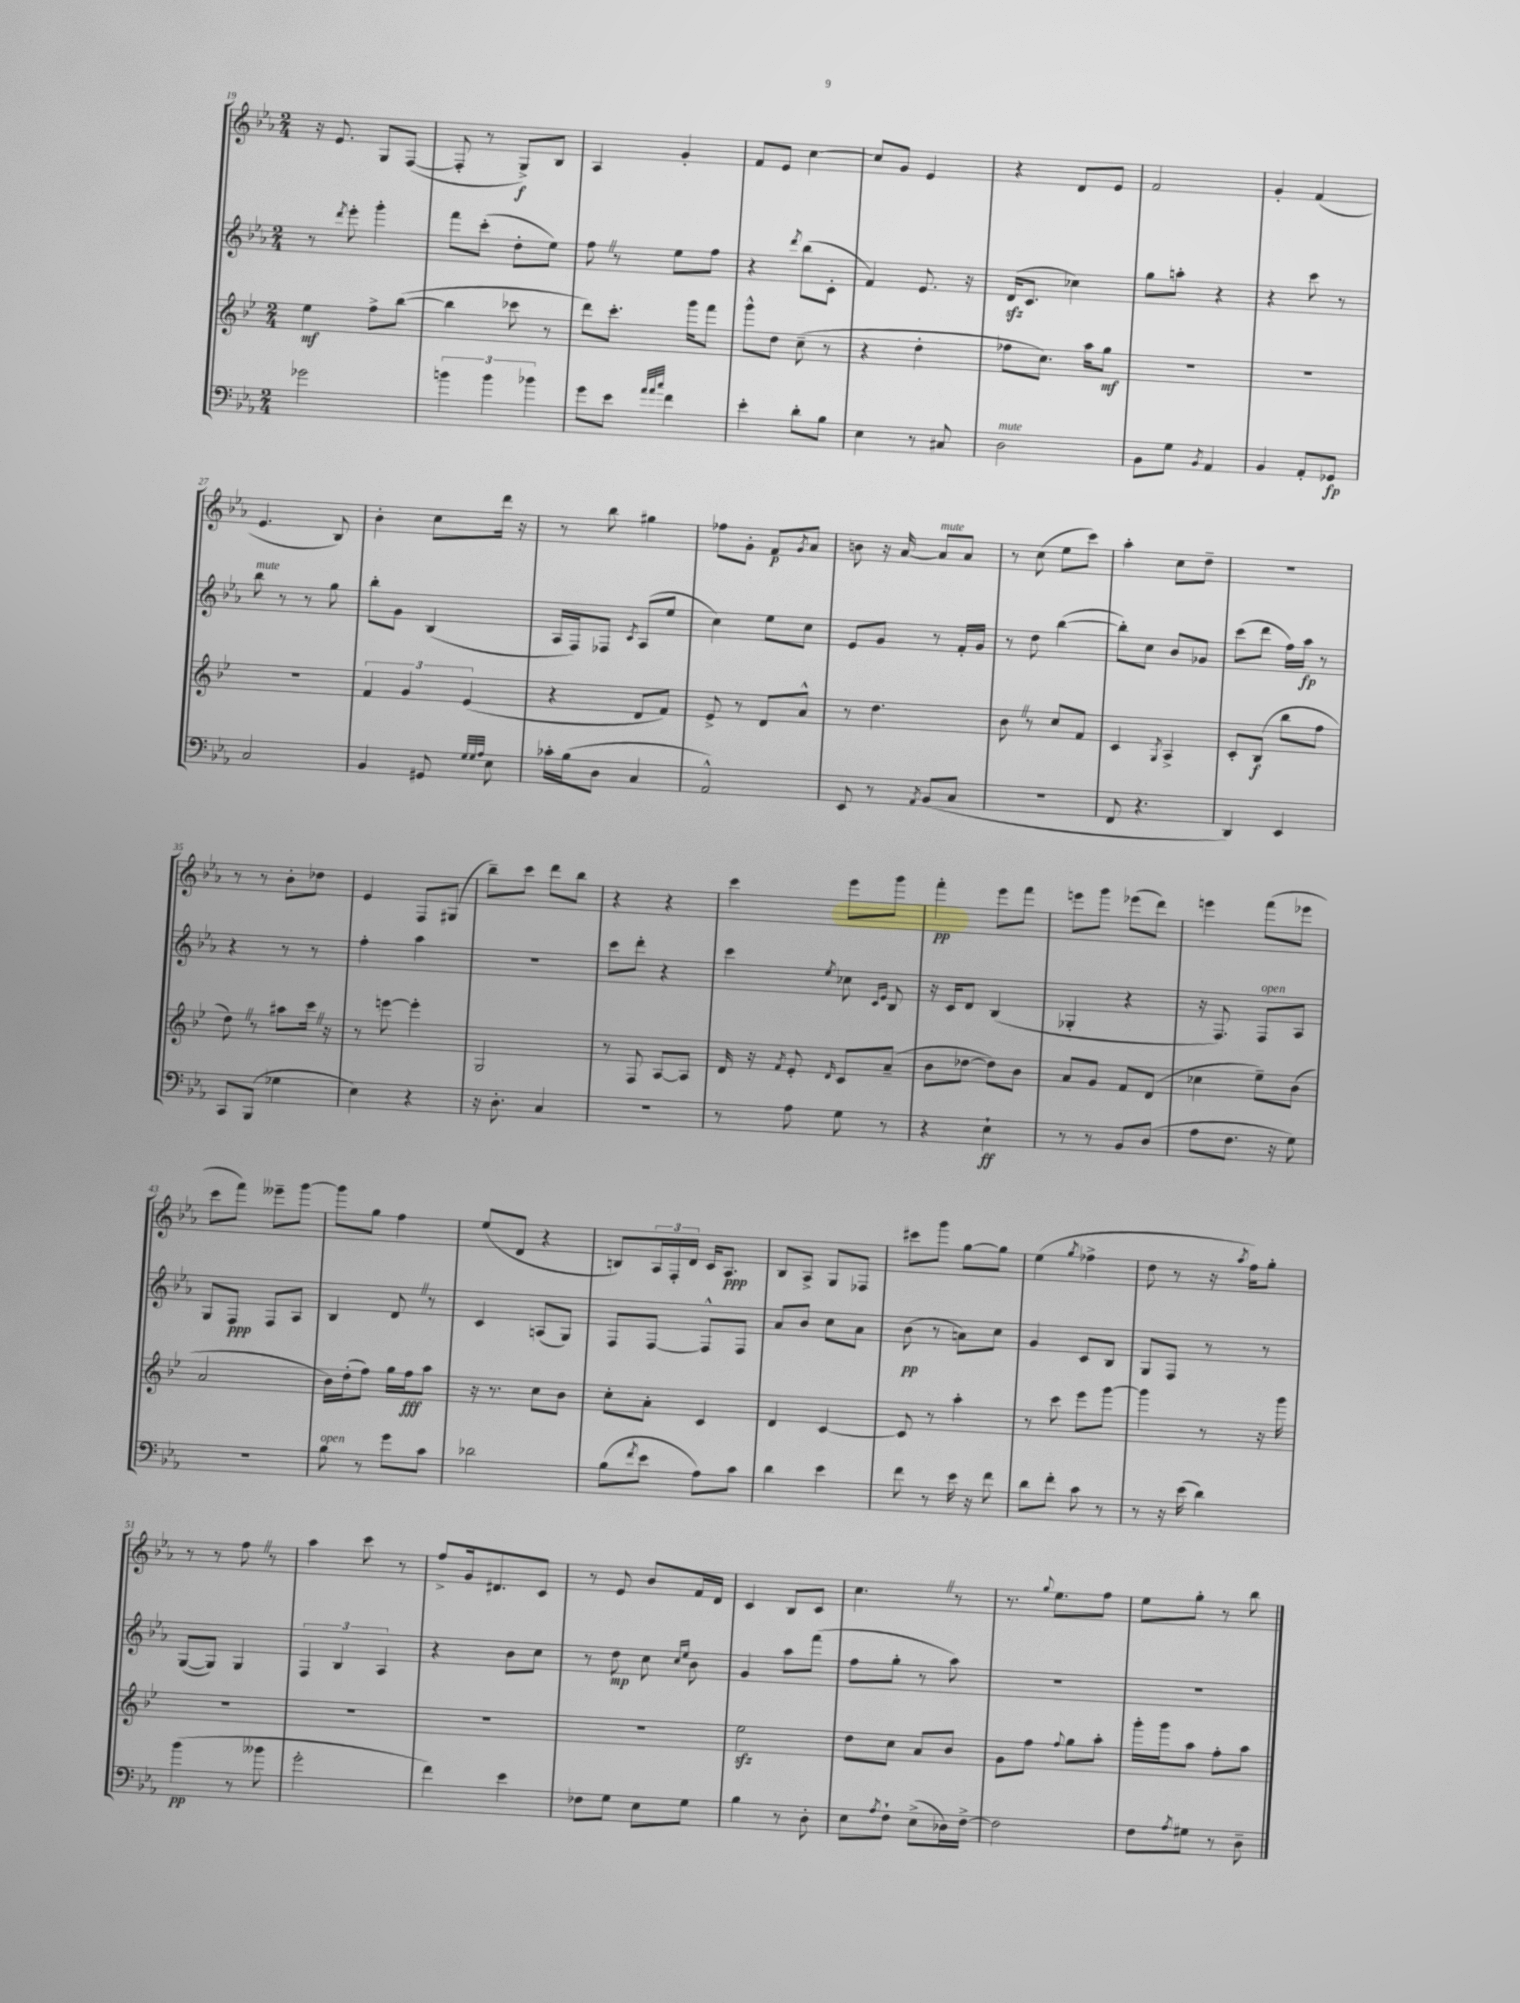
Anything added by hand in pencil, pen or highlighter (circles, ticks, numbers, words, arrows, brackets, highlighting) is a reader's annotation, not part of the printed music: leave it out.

**kern	**kern	**kern	**kern
*staff4	*staff3	*staff2	*staff1
*clefF4	*clefG2	*clefG2	*clefG2
*k[b-e-a-]	*k[b-e-]	*k[b-e-a-]	*k[b-e-a-]
*M2/4	*M2/4	*M2/4	*M2/4
2g-	4ee-	8r	16r
.	.	.	8.e-
.	.	8qddd	.
.	.	8eee-'	.
.	8ff^	4ggg'	8G
.	([8bb-	.	([8F
=	=	=	=
6b	4bb-]	8fff	8F']
.	.	(8ccc'	8r
6b	.	.	.
.	8ccc-	8dd'	8G^)
6b-	.	.	.
.	8r	8ee-)	8B-
=	=	=	=
8g	8ddd)	8ff	4A-
8e-	8.ccc'	8r	.
32qqa-	.	.	.
32qqa-	.	.	.
32qqcc	.	.	.
4f	.	8ee-	4g'
.	16ggg	.	.
.	8fff	8ff	.
=	=	=	=
4e-'	8ggg^^	4r	8f
.	8dd	.	8e-
.	.	8qddd	.
8d'	(8cc~	(8bb-	[4cc
8B-	8r	8c'	.
=	=	=	=
4E-	4r	4f)	8cc]
.	.	.	8g
8r	4dd'	8.e-	4e-
8C#	.	.	.
.	.	16r	.
=	=	=	=
2D	8ff-	(16d	4r
.	.	8.c	.
.	8.cc)	.	.
.	.	4cc-)	8d
.	16aa	.	.
.	8gg	.	8e-
=	=	=	=
8BB-	2r	8gg	2f
8G	.	8aa'	.
8qBB-	.	.	.
4AA-	.	4r	.
=	=	=	=
4BB-	2r	4r	4g'
8AA-'	.	8ccc	(4f
8GG-	.	8r	.
=	=	=	=
2C	2r	8bb-	4.e-
.	.	8r	.
.	.	8r	.
.	.	8gg	8B-)
=	=	=	=
4BB-	6f	8bb-'	4b-'
.	.	8g	.
.	6g	.	.
8GG#	.	(4B-	8cc
.	(6e-	.	.
32qqG	.	.	.
32qqG	.	.	.
32qqA-	.	.	.
8E-	.	.	16ddd
.	.	.	16r
=	=	=	=
16c-'	4r	16A-	8r
(16B-	.	16F)	.
8D	.	8F-	8bb-
.	.	8qc	.
4C	8d	(8A-	4gg#
.	8f)	8ee-	.
=	=	=	=
2AA-^^)	8e-^	4cc)	8ff-
.	8r	.	8g'
.	8d	8ee-	8f
.	.	.	8qg
.	8a^^	8cc	8a-
=	=	=	=
8EE-	8r	8e-	8b
8r	4.dd	8g	16r
.	.	.	[16a-
8qAA-	.	.	.
(8BB-	.	8r	8a-]
8C	.	16f'	8a-
.	.	16g	.
=	=	=	=
2r	8b-	8r	8r
.	8r	8dd	(8cc
.	8cc	([4bb-	8ee-
.	8f	.	8ccc)
=	=	=	=
8FF	4c	8bb-'])	4aa-'
4.r	.	8cc	.
.	8qG	.	.
.	4A^	8b-	8cc
.	.	8g-	8dd~
=	=	=	=
4DD)	8c'	(8ccc	2r
.	(8B-	8ddd	.
4EE-	8bb-	16ff)	.
.	.	16aa-	.
.	8ff	8r	.
=	=	=	=
8CC	8dd)	4r	8r
(8BBB-	8r	.	8r
4G-	8aa#	8r	8b-'
.	16ccc	8r	8dd-
.	16r	.	.
=	=	=	=
4E-)	8r	4ff'	4e-
.	[8eee	.	.
4r	4eee']	4aa-	8F
.	.	.	(8G#
=	=	=	=
16r	2G	2r	8bb-~)
8.D'	.	.	.
.	.	.	8ccc
4C	.	.	8ddd
.	.	.	8bb-
=	=	=	=
2r	8r	8ccc	4r
.	8F	8ddd'	.
.	[8A	4r	4r
.	8A]	.	.
=	=	=	=
8r	16d	4ccc	4ccc
.	16r	.	.
.	8qf	.	.
8A-	8e-'	.	.
.	16qqd	8qee-	.
8G	8c	8cc-	8eee-
.	.	16qqc	.
.	.	16qqe-	.
8r	(8a~	8B-	8ggg
=	=	=	=
4r	8b-	16r	4fff'
.	.	16c	.
.	[8dd-	8d	.
4E-`	8dd-])	(4B-	8eee-
.	8b-	.	8fff
=	=	=	=
8r	8a	4G-'	8eee
8r	8g	.	8ggg
8BB-	8f	4r	(8eee-
(8D	(8d	.	8ddd)
=	=	=	=
8A-	4cc-	16r	4eee
.	.	8.F)	.
8.F	.	.	.
.	8ee-~)	8F	(8fff
16r	.	.	.
8G)	(8b-	8A-	8eee-
=	=	=	=
2r	2a	8G	8ccc
.	.	8F	8fff)
.	.	8F	8eee--~
.	.	8A-	[8ggg
=	=	=	=
8B-	16b-)	4B-	8ggg]
.	(16dd'	.	.
8r	8ff)	.	8gg
8g	16gg	8d	4ff
.	16ff	.	.
8c	8aa	8r	.
=	=	=	=
2d-	16r	4c	(8ee-
.	8.r	.	.
.	.	.	8d
.	8cc	(8A	4r
.	8b-	8G)	.
=	=	=	=
(8B-	8cc'	8F	8B)
8qf	.	.	.
8e-	8a'	[8F	24A-
.	.	.	24F'
.	.	.	24d
8A-)	4c	8F^^]	16c
.	.	.	8.A-
8c	.	8F	.
=	=	=	=
4d	4d	8a-	8B-
.	.	8b-	8A-^
4e-	[4c	8cc	8G
.	.	8a-	8F-
=	=	=	=
8f	8c]	(8b-	8ccc#
8r	8r	8r	8ggg
16e-	4aa'	8a)	[8gg
16r	.	.	.
8f	.	8cc	8gg]
=	=	=	=
8d	8r	4g	(4ee-
8f'	8ccc	.	.
.	.	.	8qgg
8c	8eee-	8c	4ff-^
8r	[8ggg	8B-	.
=	=	=	=
8r	4ggg]	8G	8dd
16r	.	8F	8r
(16e-	.	.	.
4d)	8r	8r	16r
.	.	.	8qaa-
.	.	.	16ff)
.	16r	8r	8gg'
.	16ggg	.	.
=	=	=	=
(4b-	2r	([8G	8r
.	.	8G])	8r
8r	.	4G	8ff
8b--	.	.	8r
=	=	=	=
2g'	2r	6F	4aa-
.	.	6B-	.
.	.	.	8ccc
.	.	6A-	.
.	.	.	8r
=	=	=	=
4f)	2r	4r	8ff^
.	.	.	16g
.	.	.	8.d#
4e-	.	8b-	.
.	.	8cc	8c
=	=	=	=
8F-	2r	8r	8r
8G	.	8dd	8e-
8E-	.	8cc	8b-
.	.	16qqcc	.
.	.	16qqee-	.
8G	.	8b-	16f
.	.	.	16d
=	=	=	=
4B-	2ee-	4g	4c
8r	.	8aa-	8B-
8D'	.	(8fff	8c
=	=	=	=
8E-	8dd	8ff	4.cc
8qA-	.	.	.
8F`	8cc	8gg'	.
(8E-^	8a	8r	.
16D-)	8b-	8aa-)	8r
[16F^	.	.	.
=	=	=	=
2F]	8g	2r	8.r
.	8ff	.	.
.	.	.	8qqgg
.	.	.	8.ee-
.	8qqff	.	.
.	8gg	.	.
.	8aa'	.	8ff
=	=	=	=
8F	16ggg'	2r	8ee-
.	16ggg	.	.
8qA-	.	.	.
8G#	8aa	.	8gg'
8r	8ff'	.	8r
8D~	8aa	.	8bb-
==	==	==	==
*-	*-	*-	*-
